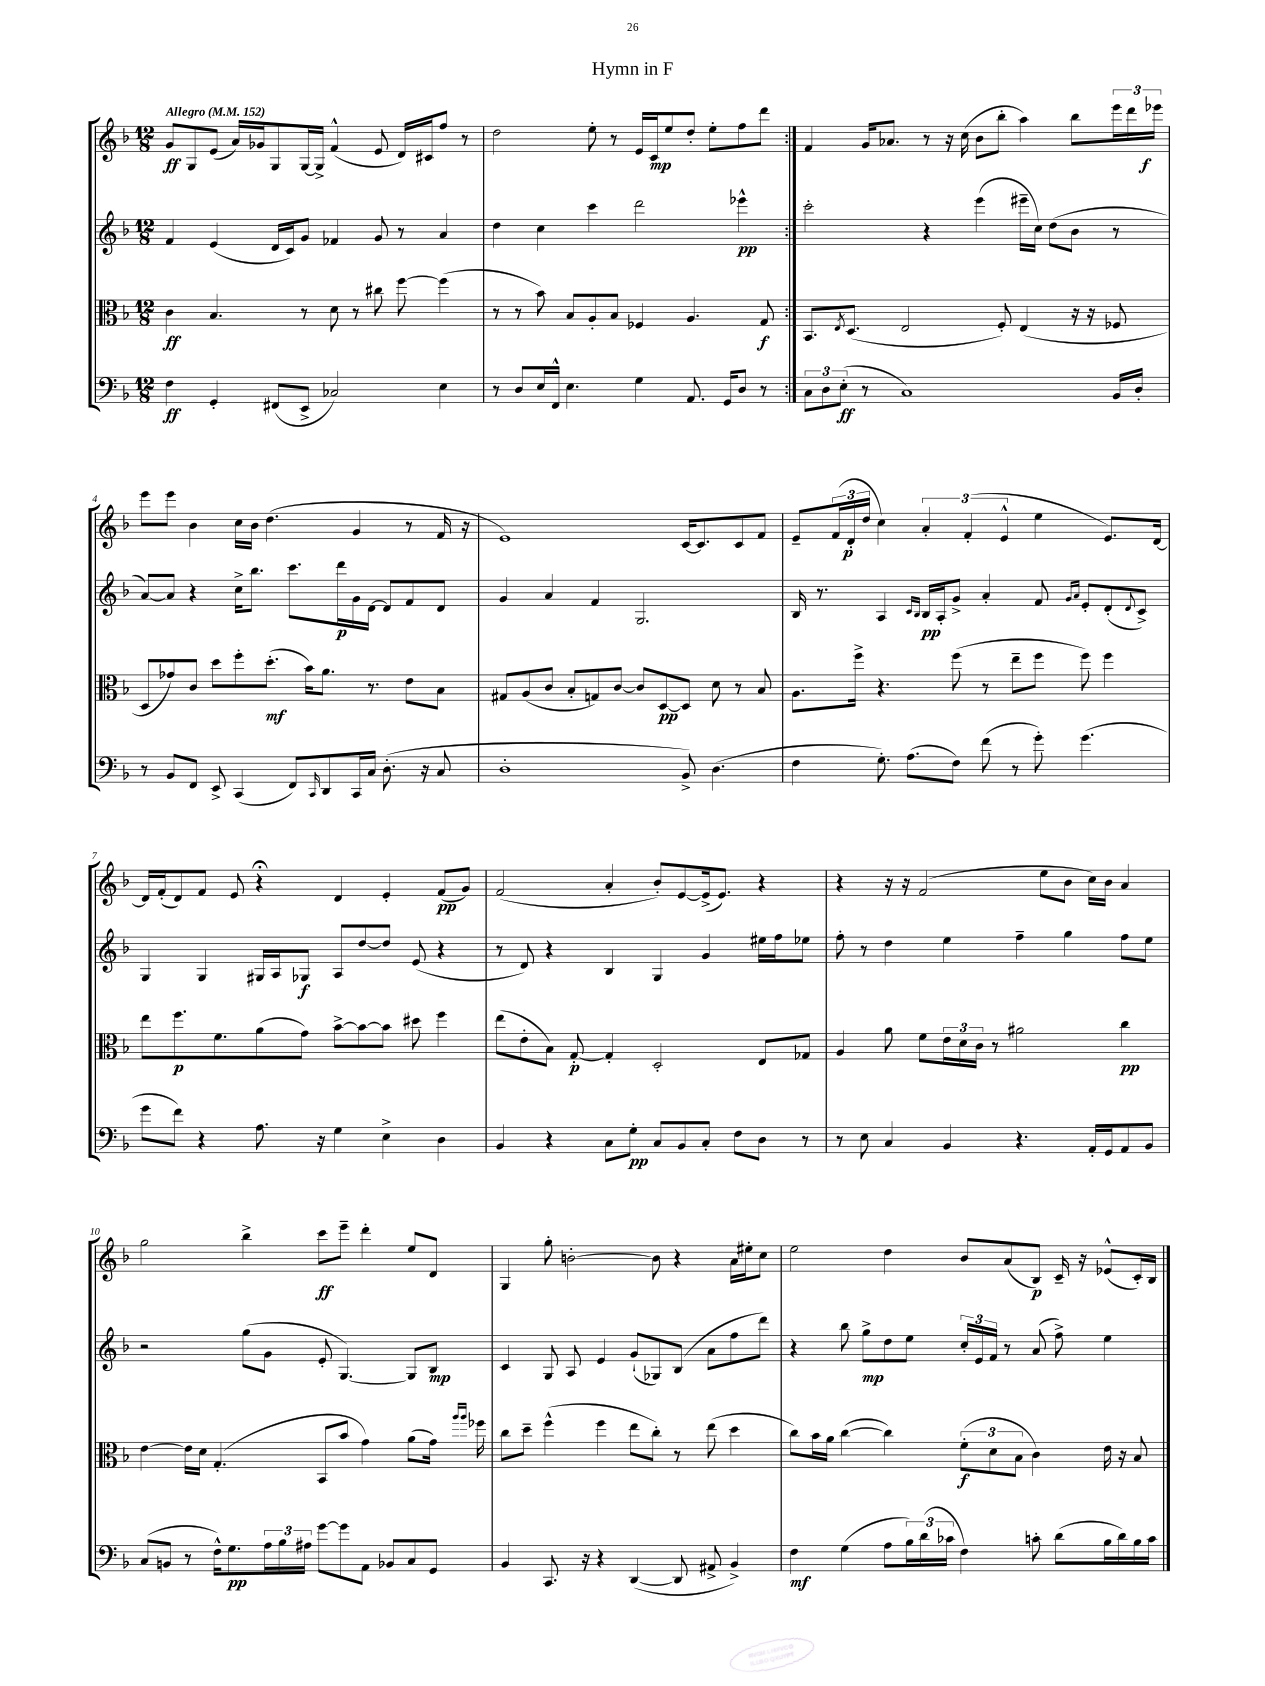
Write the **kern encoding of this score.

**kern	**kern	**kern	**kern
*staff4	*staff3	*staff2	*staff1
*clefF4	*clefC3	*clefG2	*clefG2
*k[b-]	*k[b-]	*k[b-]	*k[b-]
*M12/8	*M12/8	*M12/8	*M12/8
*MM152	*MM152	*MM152	*MM152
4F	4c	4f	8g
.	.	.	8G
4GG'	4.B-	(4e	(8e
.	.	.	16a)
.	.	.	16g-
(8FF#	.	16d	8G
.	.	16c)	.
8EE^	8r	8g	[16G
.	.	.	16G^]
2C-)	8d	4f-	(4f^^
.	8r	.	.
.	8cc#	8g	8e
.	[8ff	8r	16d)
.	.	.	16c#
4E	(4ff]	4a	8ff
.	.	.	8r
=	=	=	=
8r	8r	4dd	2dd
8D	8r	.	.
16E	8b-)	4cc	.
16FF^^	.	.	.
4.E	8B-	.	.
.	8A'	4ccc	8ee'
.	8B-	.	8r
4G	4F-	2ddd	16e
.	.	.	16c
.	.	.	8ee
8.AA	4.A	.	8dd'
.	.	.	8ee'
16GG	.	.	.
8D	.	4eee-^^	8ff
8r	8G	.	8ddd
=:|!	=:|!	=:|!	=:|!
12C	8.BB-	2ccc'	4f
12D	.	.	.
(12E'	.	.	.
.	8qE	.	.
.	(8.D	.	.
8r	.	.	16g
.	.	.	8.a-
1C)	2E	.	.
.	.	4r	8r
.	.	.	16r
.	.	.	(16cc
.	.	(4eee	8b-
.	8F')	.	8bb-'
.	(4E	16eee#~	4aa)
.	.	16cc)	.
.	.	(8dd	.
.	16r	8b-	8bb-
.	16r	.	.
16BB-	8F-	8r	24eee
.	.	.	24ddd
16D'	.	.	.
.	.	.	24eee-
=	=	=	=
8r	8D	[8a)	8eee
8BB-	8g-)	8a]	8eee
8FF	8c	4r	4b-
8EE^	8dd	.	.
(4CC	8ff'	16cc^	16cc
.	.	8.bb-	16b-
.	(8.dd'	.	(4.dd
8FF)	.	8.ccc	.
.	16b-)	.	.
16qqCC	.	.	.
8DD	8.a	.	.
.	.	16ddd	.
16CC	.	16g	4g
16C	8.r	[16d	.
(8.D'	.	8d]	.
.	8e	8f	8r
16r	.	.	.
8C	8B-	8d	16f
.	.	.	16r
=	=	=	=
1D'	8G#	4g	1e)
.	(8A	.	.
.	8c	4a	.
.	8B-'	.	.
.	8G)	4f	.
.	[8c	.	.
.	8c]	2.G	.
.	[8D	.	.
8BB-^)	8D]	.	[16c
.	.	.	8.c]
(4.D	8d	.	.
.	8r	.	8c
.	8B-	.	8f
=	=	=	=
4F	8.A	16B-	8e~
.	.	8.r	.
.	.	.	(24f
.	.	.	24d'
.	16ff^	.	.
.	.	.	24dd
8.G')	4.r	4A	4cc)
(8.A	.	.	.
.	.	16qqc	.
.	.	16qqB-	.
.	.	16B-	6a'
.	.	16A'	.
8F)	(8ff	8g^	.
.	.	.	(6f'
(8f	8r	4a'	.
.	.	.	6e^^
8r	8ee~	.	.
8g')	8ff	8f	4ee
.	.	16qqg	.
.	.	16qqa	.
(4.g	8ff)	8e'	.
.	4ff	(8d'	8.e)
.	.	8qqd	.
.	.	8c^)	.
.	.	.	[16d
=	=	=	=
8g	8ee	4G	16d]
.	.	.	(16f'
8f)	8.ff	.	8d)
4r	.	4G	8f
.	8.f	.	.
.	.	.	8e
8.A	(8a	16G#	4r;
.	.	16A	.
.	8g)	8G-	.
16r	.	.	.
4G	[8b-^	8A	4d
.	8b-_	[8dd	.
4E^	8b-]	8dd]	4e'
.	8dd#	(8e	.
4D	4ff	4r	(8f
.	.	.	8g)
=	=	=	=
4BB-	(8ee	8r	(2f
.	8e'	8d)	.
4r	8B-)	4r	.
.	[8G'	.	.
8C	4G']	4B-	4a'
8G'	.	.	.
8C	2D'	4G	8b-')
8BB-	.	.	[8e
8C'	.	4g	(16e^]
.	.	.	8.e)
8F	.	.	.
8D	8E	16ee#	4r
.	.	16ff	.
8r	8G-	8ee-	.
=	=	=	=
8r	4A	8ff'	4r
8E	.	8r	.
4C	8a	4dd	16r
.	.	.	16r
.	8f	.	(2f
4BB-	24e	4ee	.
.	24d	.	.
.	24c	.	.
.	8r	.	.
4.r	2a#	4ff~	.
.	.	.	8ee
.	.	4gg	8b-
16AA'	.	.	16cc)
16GG	.	.	16b-
8AA	4cc	8ff	4a
8BB-	.	8ee	.
=	=	=	=
(8C	[4e	2r	2gg
8BB	.	.	.
8r	16e]	.	.
.	16d	.	.
16F^^)	(4.G'	.	.
8.G	.	.	.
.	.	(8gg	4bb-^
24A	.	8g	.
24B-	.	.	.
24A#	.	.	.
[8g	8BB-	8e'	8ccc
8g]	8b-	[4.G)	8eee~
8AA	4g)	.	4ddd'
8BB-	.	.	.
8C	(8a	8G]	8ee
8GG	16g)	8B-	8d
.	16qqaa	.	.
.	16qqaa	.	.
.	16ff-	.	.
=	=	=	=
4BB-	8cc	4c	4G
.	8dd~	.	.
8.CC	(4ff^^	8G	8gg'
.	.	8A	[2b'
16r	.	.	.
4r	4ff	4e	.
([4DD	8ee	(8g`	.
.	8cc')	8G-)	8b]
8DD]	8r	(8B-	4r
8AA#^	(8ee	8a	.
4BB-^)	4dd	8ff	16a
.	.	.	16ee#'
.	.	8ddd)	8cc
=	=	=	=
4F	8cc)	4r	2ee
.	16b-	.	.
.	16a	.	.
(4G	([4cc	8bb-	.
.	.	8gg^	.
8A	4cc])	8dd	4dd
24B-)	.	8ee	.
(24d	.	.	.
24c-	.	.	.
4F)	(12f'	24cc'	8b-
.	.	24e	.
.	12d	24f	.
.	.	8r	(8a
.	12B-	.	.
8c'	4c)	(8a	8B-)
(8d	.	8ff^)	16c~
.	.	.	16r
16B-	16e	4ee	(8e-^^
16d)	16r	.	.
16B-	8B-	.	16c')
16c	.	.	16B-
==	==	==	==
*-	*-	*-	*-
